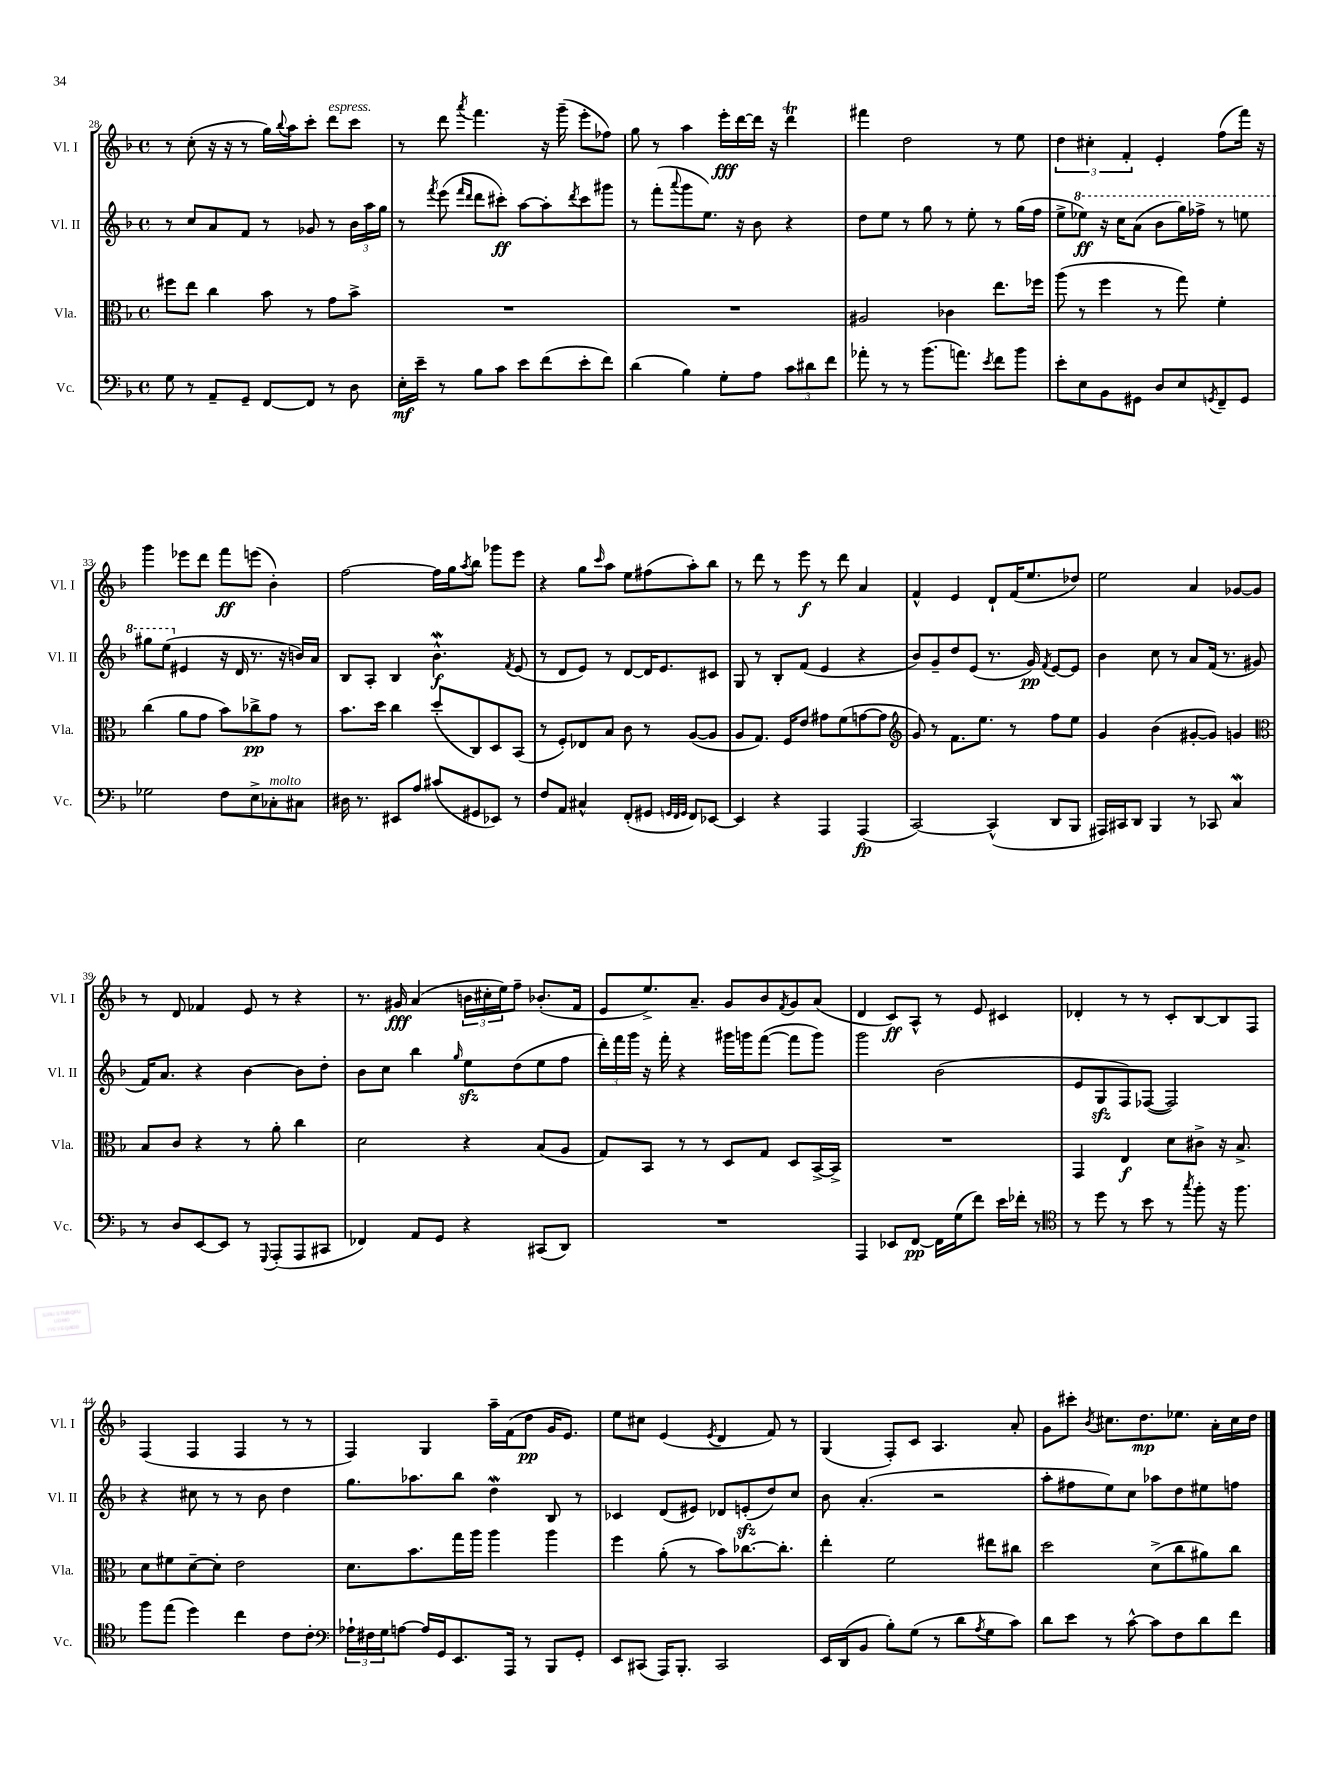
<<
\new StaffGroup <<
\new Staff = "s0" \with { instrumentName = "Vl. I" shortInstrumentName = "Vl. I" } {
    \clef treble \key f \major \defaultTimeSignature \time 4/4
    r8 c''8-.( r16 r16 r8 g''16) \appoggiatura { bes''8 } a''16 c'''8-. d'''8^\markup { \italic "espress." } c'''8 |
    r8 d'''8 \acciaccatura { a'''8 } f'''4. r16 g'''16--( e'''8-. fes''8) |
    g''8 r8 a''4 e'''16-.\fff d'''16~ d'''16 r16 d'''4\trill |
    fis'''4 d''2 r8 e''8 |
    \tuplet 3/2 { d''4 cis''4-. f'4-. } e'4-. f''8( f'''16) r16 |
    g'''4 ees'''8 d'''8 f'''8\ff e'''8( bes'4-.) |
    f''2~ f''16 g''16 \acciaccatura { a''8 } bes''8 ges'''8 e'''8 |
    r4 g''8 \grace { c'''16 } a''8 e''8 fis''8( a''8-.) bes''8 |
    r8 d'''8 r8 e'''8\f r8 d'''8 a'4 |
    f'4-^ e'4 d'8-! f'16( e''8. des''8) |
    e''2 a'4 ges'8~ ges'8 |
    r8 d'8 fes'4 e'8 r8 r4 |
    r8. gis'16\fff a'4( \tuplet 3/2 { b'16 cis''16-. e''16) } f''8-- bes'8.-.( f'16 |
    e'8 e''8.->) a'8.-- g'8 bes'8 \acciaccatura { f'8 } g'8 a'8( |
    d'4 c'8\ff) a8-^ r8 e'8 cis'4 |
    des'4-. r8 r8 c'8-. bes8~ bes8 f8 |
    f4( f4 f4 r8 r8 |
    f4) g4 a''16-- f'16( d''8\pp g'16 e'8.) |
    e''8 cis''8 e'4( \acciaccatura { e'8 } d'4 f'8) r8 |
    g4( f8-.) c'8 a4. a'8-. |
    g'8 cis'''8-. \acciaccatura { bes'8 } cis''8. d''8.\mp ees''8. a'16-. cis''16 d''16 \bar "|." |
}
\new Staff = "s1" \with { instrumentName = "Vl. II" shortInstrumentName = "Vl. II" } {
    \clef treble \key f \major \defaultTimeSignature \time 4/4
    r8 c''8 a'8 f'8 r8 ges'8 r8 \tuplet 3/2 { bes'16 a''16 g''16 } |
    r8 \acciaccatura { f'''8 } e'''8( \grace { f'''16 d'''16 } d'''8 cis'''8-.\ff) a''8~ a''8-. \acciaccatura { d'''8 } cis'''8 gis'''8 |
    r8 f'''8-.( \appoggiatura { a'''8 } g'''8 e''8.) r16 bes'8 r4 |
    d''8 e''8 r8 g''8 r8 e''8-. r8 g''16( f''16 |
    e''8-> \ottava #1 ees'''8\ff) r16 c'''16 a''8( bes''8 g'''16) fes'''16-> r8 e'''8 |
    gis'''8 e'''8( \ottava #0 eis'4 r16 d'16 r8. r16 b'16) a'16 |
    bes8 a8-. bes4 bes'4.-^\mordent\f \acciaccatura { f'8 } e'8( |
    r8 d'8 e'8) r8 d'8~ d'16 e'8. cis'8 |
    g8 r8 bes8-. f'8( e'4 r4 |
    bes'8) g'8-- d''8 e'8( r8. g'16\pp) \acciaccatura { f'8 } e'8~ e'8 |
    bes'4 c''8 r8 a'8 f'16( r8. gis'8 |
    f'16) a'8. r4 bes'4~ bes'8 d''8-. |
    bes'8 c''8 bes''4 \grace { g''16 } e''8\sfz d''8( e''8 f''8 |
    \tuplet 3/2 { d'''16-.) f'''16 g'''16 } r16 f'''16-. r4 gis'''16 g'''16 f'''8~( f'''8 g'''8) |
    g'''2 bes'2( |
    e'8 g8\sfz f8) fes8~( fes2) |
    r4 cis''8 r8 r8 bes'8 d''4 |
    g''8. aes''8. bes''8 d''4\mordent bes8 r8 |
    ces'4 d'8( eis'8) des'8 e'8-.\sfz( d''8) c''8 |
    bes'8 a'4.-.( r2 |
    a''8-. fis''8 e''8) c''8 aes''8 d''8 eis''8 f''8 \bar "|." |
}
\new Staff = "s2" \with { instrumentName = "Vla." shortInstrumentName = "Vla." } {
    \clef alto \key f \major \defaultTimeSignature \time 4/4
    fis''8 e''8 c''4 bes'8 r8 g'8 bes'8-> |
    R1 |
    R1 |
    ais2 ces'4 e''8. fes''16 |
    a''8( r8 f''4 r8 g''8) f'4-. |
    c''4( a'8 g'8 bes'8) ces''8->\pp g'8 r8 |
    bes'8. d''16 c''4 d''8-.( c8) d8 bes,8( |
    r8 f8-.) ees8 bes8 c'8 r8 a8~( a8 |
    a8 g8.) f16 e'8 gis'8 f'8( g'8~ g'8 |
    \clef treble g'8) r8 f'8. e''8. r8 f''8 e''8 |
    g'4 bes'4( gis'8~-. gis'8) g'4 |
    \clef alto bes8 c'8 r4 r8 a'8-. c''4 |
    d'2 r4 bes8( a8 |
    g8) bes,8 r8 r8 d8 g8 d8 bes,16~-> bes,16-> |
    R1 |
    g,4 e4\f d'8 cis'8-> r16 bes8.-> |
    d'8 fis'8 d'8~-- d'8-. e'2 |
    d'8. bes'8. g''16 a''16 a''4 a''4 |
    f''4 a'8-.( r8 bes'8) ces''8.~ ces''8.-. |
    e''4-. f'2 eis''8 cis''8 |
    d''2 d'8->( c''8 ais'8) c''8 \bar "|." |
}
\new Staff = "s3" \with { instrumentName = "Vc." shortInstrumentName = "Vc." } {
    \clef bass \key f \major \defaultTimeSignature \time 4/4
    g8 r8 a,8-- g,8-- f,8~ f,8 r8 d8 |
    e16-.\mf e'16-- r8 bes8 c'8 e'8 f'8( e'8-. f'8) |
    d'4( bes4) g8-. a8 \tuplet 3/2 { c'8 dis'8 f'8 } |
    aes'8-. r8 r8 bes'8.( a'8.) \acciaccatura { e'8 } f'8 bes'8 |
    e'8-. e8 bes,8 gis,8 d8 e8 \acciaccatura { g,8 } f,8-- g,8 |
    ges2 f8 e8-> ces8-.^\markup { \italic "molto" } cis8 |
    dis16 r8. eis,8 a8 cis'8( gis,8 ees,8) r8 |
    f8 a,8 cis4-^ f,8-.( gis,8 \grace { g,32 f,32 g,32 } f,8) ees,8~ |
    ees,4 r4 a,,4 a,,4\fp( |
    c,2~) c,4-^( d,8 bes,,8 |
    ais,,16) cis,16 d,8 bes,,4 r8 ces,8 c4\mordent |
    r8 d8 e,8~ e,8 r8 \appoggiatura { g,,8 } a,,8-.( a,,8 cis,8 |
    fes,4) a,8 g,8 r4 cis,8( d,8) |
    R1 |
    a,,4 ees,8 f,8~\pp f,16 g16( f'8) e'16 fes'16-. r8 |
    \clef tenor r8 d''8 r8 bes'8 r8 \acciaccatura { g''8 } f''8-. r16 f''8. |
    f''8 e''8( d''4) c''4 c'8 c'8-. |
    \clef bass \tuplet 3/2 { aes16-! fis16 g16 } a8~ a16 g,16 e,8. a,,16 r8 bes,,8 g,8-. |
    e,8 cis,8( a,,16) bes,,8.-. cis,2 |
    e,16 d,16( bes,8 bes8-.) g8( r8 d'8 \acciaccatura { a8 } g8 c'8) |
    d'8 e'8 r8 c'8~-^ c'8 f8 d'8 f'8 \bar "|." |
}
>>
>>
\layout { \context { \Score currentBarNumber = #28 } }
